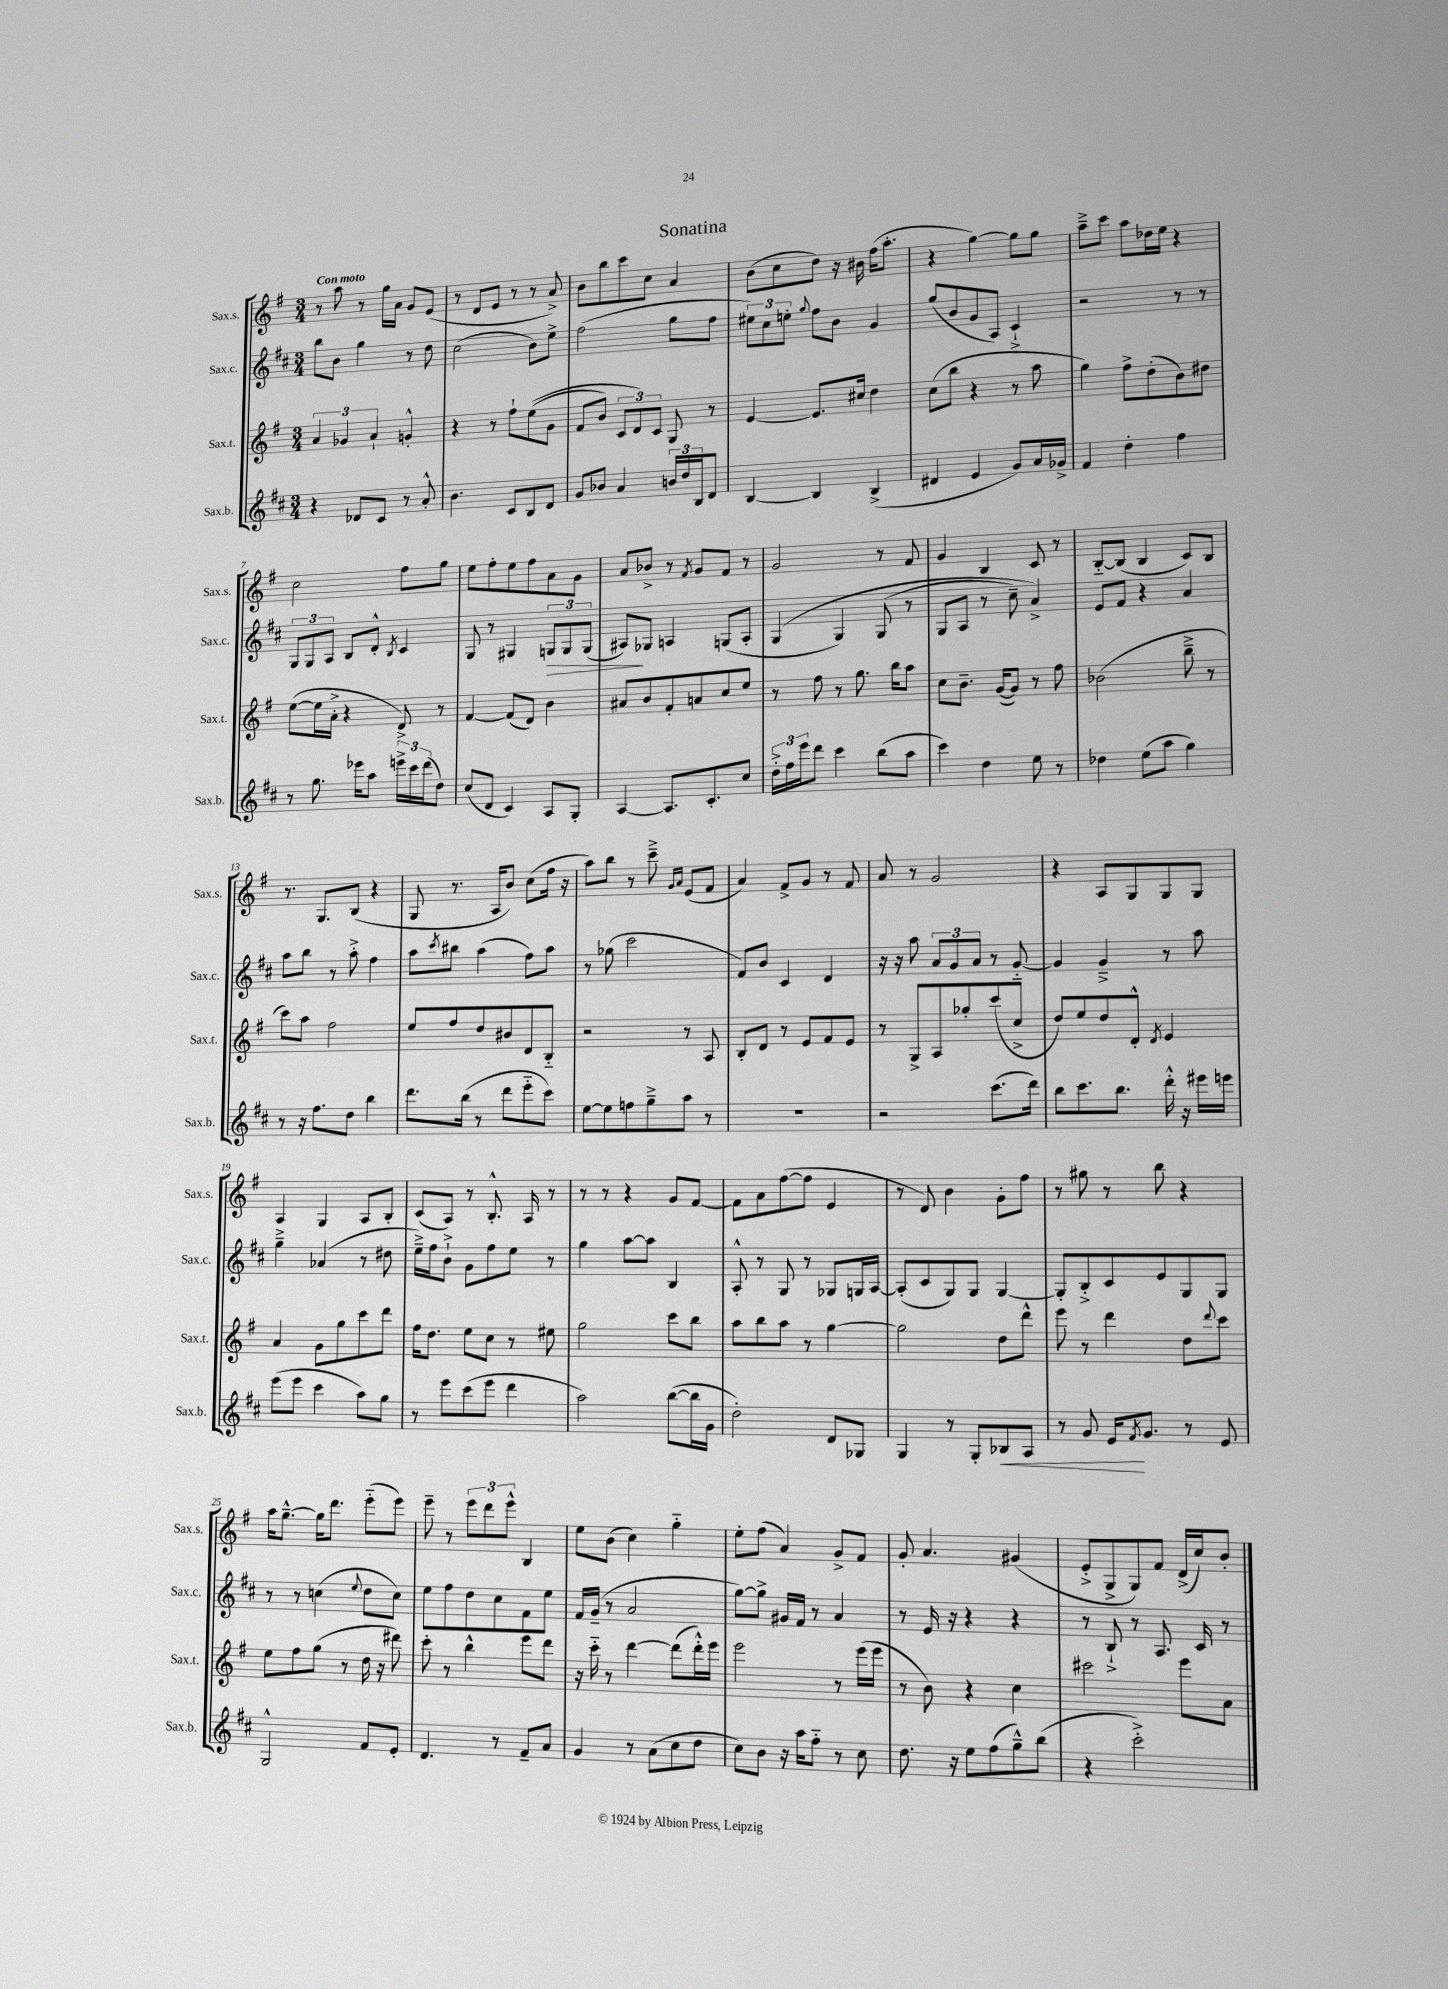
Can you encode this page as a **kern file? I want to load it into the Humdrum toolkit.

**kern	**kern	**kern	**kern
*staff4	*staff3	*staff2	*staff1
*clefG2	*clefG2	*clefG2	*clefG2
*k[f#c#]	*k[f#]	*k[f#c#]	*k[f#]
*M3/4	*M3/4	*M3/4	*M3/4
4r	6a	8bb	8r
.	.	8b	8aa
.	6g-	.	.
8d-	.	4gg	8r
.	6a`	.	.
8c#	.	.	16gg
.	.	.	16a
8r	4g'^^	8r	8g
8a'^^	.	8dd	(8e
=	=	=	=
4.b	4r	(2cc#	8r
.	.	.	8d
.	8r	.	8e
8c#	8ff#`	.	8r
8B	&((8ee	8b)	8r
8d	8g	8ee^	8a^)
=	=	=	=
8g	8f#	(2ff#	8b
8b-	8b)	.	8bb
4a	12c	.	8ccc
.	12d&)	.	.
.	.	.	8cc
.	12c	.	.
24b	8G	8gg	4a
24dd	.	.	.
24B	.	.	.
8d	8r	8ff#	.
=	=	=	=
[4B	[4e	12ee#)	(8b
.	.	12cc#	.
.	.	.	8cc
.	.	12ee'	.
.	.	8qqgg	.
4B]	8.e]	8ff#	8dd)
.	.	8b	16r
.	16cc#	.	16b#
(4B^	4dd	4g	(16ff#
.	.	.	8.aa'
=	=	=	=
4d#	(8cc	(8gg	4r
.	8bb	8b	.
4e	4r	8g	[4gg)
.	.	8A)	.
8g)	8r	4c#`^	8gg]
16a	8aa	.	8gg
16g-^	.	.	.
=	=	=	=
4f#	4gg)	2r	8aa~^
.	.	.	8ccc
4dd'	8ff#^	.	8aa
.	(8dd'	.	16dd-
.	.	.	16ee
4ff#	8b)	8r	4r
.	8dd#	8r	.
=	=	=	=
8r	([8ee	12G	2cc
.	.	12G	.
8.gg	16ee]	.	.
.	.	12A	.
.	16a'^	.	.
.	4r	8B	.
16eee-	.	.	.
8aa	.	8d'^^	.
.	.	8qB	.
24eee^	8d^)	4c#	8ff#
24ccc#	.	.	.
(24ddd	.	.	.
8dd)	8r	.	8gg
=	=	=	=
(8cc#	[4f#	8G	8ee
8d	.	8r	8ff#'
4c#)	(8f#]	4G#	8ee
.	8d)	.	8ff#
8A	4b	12G	8a
.	.	12G	.
8G'	.	.	8g
.	.	(12G	.
=	=	=	=
[4A	8a#	8A#)	8a
.	8b	8G-	8b-^
8.A]	8f#'	4A	8r
.	.	.	8qf#
.	8a	.	8g
8.c#'	.	.	.
.	8cc	(8G	8f#
8cc#	8ee	8A'	8r
=	=	=	=
24dd'^	8r	&(4G	2g
24ff#	.	.	.
24eee	.	.	.
8ddd	8ff#	.	.
4ccc#	8r	4G)	.
.	8.gg	.	.
(8bb	.	(8G	8r
.	16bb	.	.
8aa	8aa	8r	8f#
=	=	=	=
4ccc#)	8cc	8G	4g
.	8.b~	8A	.
4dd	.	8r	4B
.	([16g	.	.
.	8g])	8cc#~)	.
8ee	8r	4a^&)	8c
8r	8ff#	.	8r
=	=	=	=
4dd-	(2b-	8e	[8B'~
.	.	8f#	(8B]
(8ee	.	4r	4B
8aa	.	.	.
4gg)	8bb~^	4a	8c)
.	8r	.	8B
=	=	=	=
8r	8ccc)	8aa	8.r
16r	8aa	8bb	.
8.ff#	.	.	8.G
.	2ff#	8r	.
8dd	.	8aa'^	(8B
4bb	.	4ff#	4r
=	=	=	=
8.ddd	8ee	8aa	8G
.	.	8qccc#	.
.	8ff#	8bb#	8.r
(16bb	.	.	.
8r	8dd	(4aa	.
.	.	.	16A
8ddd	8b#	.	8b)
8eee'~	8d	8ff#)	(8cc
8ccc#)	8B'~	8aa	16ff#
.	.	.	16r
=	=	=	=
[8ee	2r	8r	8aa)
8ee]	.	(8gg-	8bb
8ff	.	2ccc#	8r
8gg~^	.	.	8ccc~^
.	.	.	16qqg
.	.	.	16qqa
8aa	8r	.	(8e
8r	8A	.	8f#
=	=	=	=
2.r	8B'	8f#)	4a)
.	8d	8b	.
.	8r	4c#	8f#^
.	8e	.	8g
.	8f#	4d	8r
.	8e	.	8f#
=	=	=	=
2r	8r	16r	8a
.	.	16r	.
.	8G^	8aa	8r
.	8A	12a	2g
.	.	12g	.
.	8gg-'	.	.
.	.	12a	.
(8.ccc#	(8ccc	8r	.
.	8cc^	[8g'~	.
16ddd)	.	.	.
=	=	=	=
8bb	8dd)	4g]	4r
8.ccc#	8ee	.	.
.	8dd	4g~^	8A
8.bb	.	.	.
.	8d'^^	.	8G
.	8qd	.	.
16ddd'^^	4e	8r	8G
16r	.	.	.
16eee#	.	8aa	8G
16eee	.	.	.
=	=	=	=
(8eee	4a	4gg~^	4A
8eee	.	.	.
4ccc#	8g	(4a-	4G
.	8gg	.	.
8aa)	8ccc	8r	8A
8gg	8ddd	8dd#	8B'
=	=	=	=
8r	16ff#	16ee~^)	(8c
.	8.dd	16ff#	.
8eee	.	8b`^	8A)
(8ccc#	8ee	8g	8r
8eee	8cc	8ff#	8.B'^^
4ddd	8r	8ee	.
.	.	.	16A
.	8ee#	8r	8r
=	=	=	=
2aa)	2gg	4gg	8r
.	.	.	8r
.	.	[8aa	4r
.	.	8aa]	.
([8bb	8ccc	4B	8g
16bb]	8bb	.	[8f#
16g	.	.	.
=	=	=	=
2dd')	8aa	8A'^^	8f#]
.	8bb	8r	8a
.	8aa	8G	([8ff#
.	8r	8r	8ff#]
8d	[4gg	8G-	4e
8G-	.	16G	.
.	.	[16A	.
=	=	=	=
4G	2gg]	(8A']	8r
.	.	8c#	8d)
8r	.	8G)	4b
8G'	.	8G	.
8B-	8dd	[4G	8g'
8A	8ddd^^	.	8ff#
=	=	=	=
8r	8eee	8G']	8r
8g	8r	8B'^	8gg#
16e	4ddd	8c#	8r
8qf#	.	.	.
8.g	.	.	.
.	.	8e	8bb
8r	8dd	8G	4r
.	8qqddd	.	.
8e	8ccc	8G	.
=	=	=	=
2G^^	8ee	8r	16aa
.	.	.	[8.gg~^^
.	8ff#	8r	.
.	(8gg	(4cc	16gg]
.	.	.	8.ddd
.	8r	.	.
.	.	8qqee	.
8f#	16dd	8dd	(8eee'~
.	16r	.	.
8e'	8ddd#)	8cc)	8eee)
=	=	=	=
4.d	8ccc'	8ee	8eee~
.	8r	8ff#	8r
.	4bb^^	8dd	12eee
.	.	.	12ddd
8r	.	8cc#	.
.	.	.	12eee^^
8f#~	8eee	8f#	4B
8a	8ddd	8ee	.
=	=	=	=
4g	16r	16f#	8ee
.	16ccc'~	(16g~	.
.	8r	8r	(8b
8r	[4ddd	2a	4cc)
(8a	.	.	.
8cc#	(8ddd]	.	4gg'~
8dd	16ddd'^^)	.	.
.	16eee	.	.
=	=	=	=
8cc#)	2eee	[8gg)	8ee'
8b	.	8gg^]	(8ff#
16r	.	16g#	4a)
16aa	.	16f#	.
8ff#'~	.	8r	.
8r	8r	4a	8g^
8cc#	(16eee	.	8f#
.	16eee	.	.
=	=	=	=
8.dd	8r	8r	8g'
.	8b)	16e	4.a
16r	.	16r	.
8ee	4r	4r	.
(8ff#	.	.	.
8gg~^^)	4cc	4r	(4g#
(8bb	.	.	.
=	=	=	=
4r	2ccc#	8r	8e'^
.	.	8B`^	8G^
2ccc#'^)	.	8r	8G)
.	.	8.A	8f#
.	8eee	.	(16d^
.	.	16c#	16cc)
.	8a	8r	8b'
==	==	==	==
*-	*-	*-	*-
